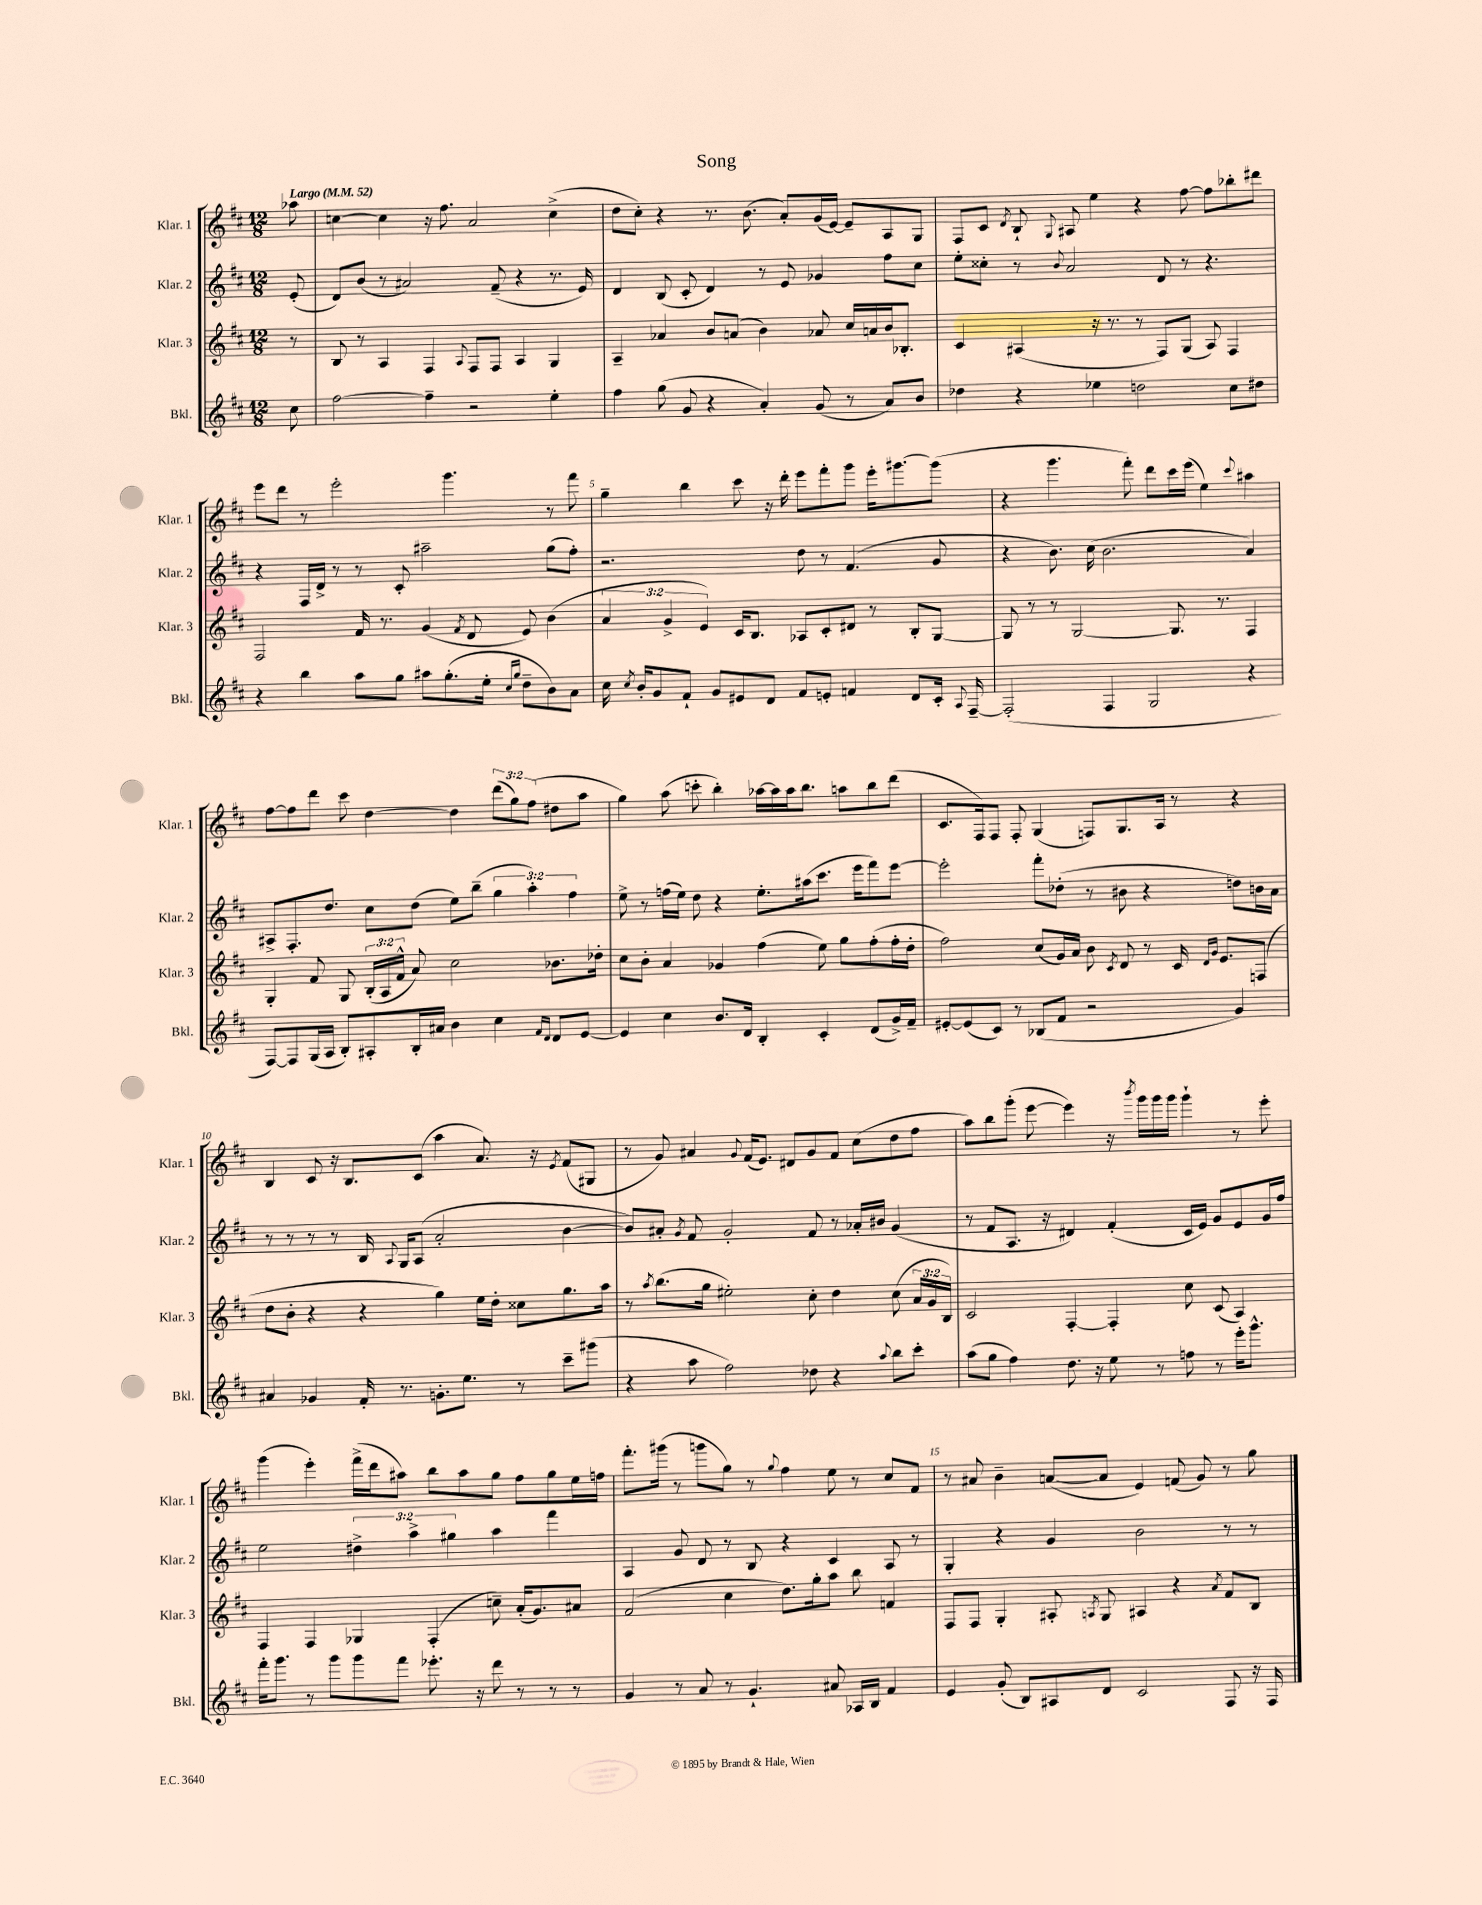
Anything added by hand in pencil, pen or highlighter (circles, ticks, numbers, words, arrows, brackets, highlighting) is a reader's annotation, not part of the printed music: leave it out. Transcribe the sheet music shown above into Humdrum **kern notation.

**kern	**kern	**kern	**kern
*part4	*part3	*part2	*part1
*staff4	*staff3	*staff2	*staff1
*I"Bkl.	*I"Klar. 3	*I"Klar. 2	*I"Klar. 1
*I'Bkl.	*I'Klar. 3	*I'Klar. 2	*I'Klar. 1
*clefG2	*clefG2	*clefG2	*clefG2
*k[f#c#]	*k[f#c#]	*k[f#c#]	*k[f#c#]
*M12/8	*M12/8	*M12/8	*M12/8
*MM52	*MM52	*MM52	*MM52
=	=	=	=
!	!	!	!LO:TX:a:B:t=Largo
8cc#\	8r	(8e'/	8aa-X\
=1	=1	=1	=1
[2ff#\	8B/	8d/L)	[4ccn\
.	8r	(8b/J	.
.	4A/	8r	4cc\]
.	.	2a#X/)	.
4ff#~\]	4F#/	.	16r
.	.	.	8.ff#\
.	8qqA/	.	.
2r	8F#/L	.	2a/
.	8F#/J	(8f#~/	.
.	4A/	4r	.
4ee'\	4G/	8.r	(4cc^\
.	.	16e/)	.
=2	=2	=2	=2
4ff#\	4A~/	4d/	8dd\L
.	.	.	8cc#'\J)
(8gg\	4a-X/	(8B/	4r
8g/	.	8c#'/	.
4r	8b/L	4d/)	8.r
.	(8an/J	.	.
.	.	.	(8.b\
4a'/)	4b\)	8r	.
.	.	8e/	8a'/L)
(8g/	8a-X/	4g-X/	(16g/L
.	.	.	[16e/JJ)
8r	16cc#/LL	.	8e~/L]
.	16an/	.	.
8a/L)	16b/J	8ff#\L	8A/
.	8.B-X'/J	.	.
8b/J	.	8cc#\J	8G/J
=3	=3	=3	=3
4dd-X\	4c#/	8ee'\L	8F#/L
.	.	8cc##X'\J	8c#/J
.	.	.	8qd/
4r	(4A#X/	8r	8B`/
.	.	8qqb/	8qqG/
.	.	2a/	8A#X/
4ee-X\	16r	.	4ee\
.	8.r	.	.
2ddn\	8r	.	4r
.	8F#/L)	8d/	.
.	(8G/J	8r	[8ff#\
.	8A#/)	4.r	8ff#\L]
8cc#\L	4F#/	.	8bb-X'\
8dd#X\J	.	.	8ddd#X\J
!!LO:LB:g=z
=4	=4	=4	=4
4r	2F#/	4r	8eee\L
.	.	.	8ddd\J
4bb\	.	16F#/LL	8r
.	.	16d^/JJ	.
.	.	8r	2eee'\
8aa\L	16f#/	8r	.
.	8.r	.	.
8gg\J	.	8c#'/	.
8aa#X\L	(4g/	2aa#X~\	.
(8.gg'\	.	.	4.ggg\
.	8qf#/	.	.
.	8d/	.	.
16ee'\Jk	.	.	.
16qqcc#/LL	.	.	.
16qqgg/JJ	.	.	.
8dd~\L	8e/)	.	.
8b\)	(4b\	(8gg\L	8r
8a\J	.	8ff#'\J)	8fff#\
=5	=5	=5	=5
16cc#\	6a/	2.r	4gg~\
8qcc#/	.	.	.
16b'/KL	.	.	.
8g/	.	.	.
.	6g^/	.	.
8f#`/J	.	.	4bb\
.	6e/)	.	.
8g/L	.	.	.
8e#X/	16c#/KL	.	8ccc#\
.	8.B/J	.	.
8d/J	.	.	16r
.	.	.	16ddd'\
8f#/L	8A-X/L	8dd\	8eee\L
8en'/J	8c#'/	8r	8fff#'\
4fn/	8d#X/J	(4.f#/	8ggg\J
.	8r	.	16eee'\KL
.	.	.	[8.ggg#X\
8d/L	8B'/L	.	.
16c#'/Jk	[8G/J	8g/	(8ggg#\J]
8qqA/	.	.	.
[16F#~/	.	.	.
=6	=6	=6	=6
(2F#'/]	8G/]	4r	4r
.	8r	.	.
.	8r	8.b\)	4.ggg\
.	[2G/	.	.
.	.	(16cc#\	.
4F#/	.	2.b\	.
.	.	.	8fff#'\)
2G/	.	.	8ddd\L
.	8.G/]	.	16ccc#\L
.	.	.	(16eee\JJ
.	.	.	4ee\)
.	8.r	.	.
.	.	.	8qqccc#/
4r	4F#/	4a/)	4aa#X\
!!LO:LB:g=z
=7	=7	=7	=7
[8F#/L)	4G'/	8A#X^/L	[8ff#\L
8F#/]	.	8.F#'/	8ff#\]
(16G/L	8f#/	.	8ddd\J
16A/JJ	.	8.dd/J	.
8B'/L)	8G/	.	8ccc#\
8A#X'/	(24B'/LL	8cc#\L	[4dd\
.	24A/	.	.
.	24f#^^/JJ	.	.
16B'/L	8a/)	(8dd\J	.
16a#X/JJ	.	.	.
4b\	2cc#\	8ee\L)	4dd\]
.	.	(8bb~\J	.
4cc#\	.	6gg\	(12ddd\L
.	.	.	12gg\)
.	.	6aa'\)	(12ff#\J
16qqf#/LL	.	.	.
16qqd/JJ	.	.	.
8d/L	8.b-X\L	.	8dd#X\L
.	.	6ff#\	.
[8e/J	.	.	8aa\J
.	16dd-X'\Jk	.	.
=8	=8	=8	=8
4e/]	8cc#\L	8ee^\	4gg\)
.	8b'\J	8r	.
4cc#\	4a/	(16ffn\LL	(8aa\
.	.	16ee\JJ)	.
.	.	8dd\	8cccn'\
8.b/L	4g-X/	4r	4bb'\)
16d/Jk	.	.	.
4B'/	(4ff#\	8.ee'\L	[16aa-X\LL
.	.	.	16aa-\]
.	.	.	16aa-\J
.	.	(16aa#X\k	8.bb\J
4c#'/	8ee\)	8.ccc#\J	.
.	8gg\L	.	8aan\L
.	.	16eee\KL	.
(8d/L	(8ff#'\	8fff#\)	8bb\
16g^/L)	16ff#'\L	[8eee\J	(8ddd\J
16f#~/JJ	16dd'\JJ	.	.
=9	=9	=9	=9
[8e#X'/L	2ff#\)	2eee'\]	8.c#/L
(8e#/]	.	.	.
.	.	.	16F#/k)
8c#/J)	.	.	8F#/J
8r	.	.	8F#'/
(8B-X/L	(8cc#/L	8fff#'\L	(4G/
8f#/J	16g/L)	(8dd-X'\J	.
.	16a/JJ	.	.
2r	8b\	8r	8Fn/L)
.	8qc#/	.	.
.	8d/	8b#X\	8.G/
.	8r	4r	.
.	.	.	16A/Jk
.	16c#/	.	8r
.	16qqd/LL	.	.
.	16qqg/JJ	.	.
.	8.e/L	.	.
4g/)	.	8ddn\L)	4r
.	(8Fn/J	16bn\L	.
.	.	16a\JJ	.
!!LO:LB:g=z
=10	=10	=10	=10
4a#X/	8dd\L	8r	4B/
.	8b'\J	8r	.
4g-X/	4r	8r	8c#/
.	.	8r	16r
.	.	.	8.B/L
16f#'/	4r	16B/	.
.	.	8qqA/	.
8.r	.	16G/KL	.
.	.	(8A/J	(8c#/J
8.gn'\L	4gg\)	2a'/	4aa\
8.ee\J	.	.	.
.	16ee\LL	.	8.a/)
.	16dd'\JJ	.	.
8r	8cc##X\L	.	.
.	.	.	16r
.	.	.	8qe/
8ccc#~\L	8.gg\	[4b\	(8f#/L
(8ggg#X\J	.	.	8G#X/J
.	16aa\Jk	.	.
=11	=11	=11	=11
4r	8r	8b/L])	8r
.	8qaa/	.	.
.	(8.bb\L	8a#X'/J	8g/)
.	.	8qg/	.
8aa\	.	8f#/	4a#X/
.	16gg\Jk	.	.
2ff#\)	2ee#X'\)	2g'/	.
.	.	.	8qqg/
.	.	.	(16f#/KL
.	.	.	8.e/J)
.	.	.	8d#X/L
8dd-X\	8cc#'\	8f#/	8g/
4r	4dd\	8r	8f#/J
.	.	16a-X'/LL	(8cc#\L
.	.	16b#X/JJ	.
8qqaa/	.	.	.
8bb\L	(8cc#\	(4g/	8dd\
8ccc#'\J	24a/LL	.	8ff#\J
.	24g/	.	.
.	24B/JJ)	.	.
=12	=12	=12	=12
(8aa\L	2c#/	8r	8aa\L)
8gg\J	.	8f#/L	8bb\
4ff#\)	.	8.A/J	(8ggg'\J
.	.	.	[8eee\
.	.	16r	.
8.dd\	[4F#'/	4d#X/)	4eee\])
16r	.	.	.
8ee\	4F#'/]	(4f#'/	16r
.	.	.	8qbbb/
.	.	.	16ggg\LL
8r	.	.	16ggg\
.	.	.	16ggg\JJ
8ffn\	8cc#\	16c#/LL	4ggg`\
.	.	16e/JJ)	.
8r	(8c#/	8g/L	.
16eee'\KL	4A/)	8e/	8r
8.ggg^^\J	.	.	.
.	.	16g/L	8eee'\
.	.	16ff#/JJ	.
!!LO:LB:g=z
=13	=13	=13	=13
16fff#'\KL	4F#/	2ee\	(4ggg\
8.ggg\J	.	.	.
8r	4F#/	.	4eee'\)
8ggg\L	.	.	.
8ggg\	4G-X/	6dd#X^\	(16fff#^\LL
.	.	.	16ddd\J
8fff#\J	.	.	8aa#X\J)
.	.	6aa^\	.
8.eee-X'\	(4F#'/	.	8bb\L
.	.	6gg#X\	.
.	.	.	8aa#\
16r	.	.	.
8ddd\	8ccn~\)	4aa\	8gg\J
8r	(16a'/KL	.	8ff#\L
.	8.g/)	.	.
8r	.	4fff#\	8gg\
8r	8a#X/J	.	16ee\L
.	.	.	16ffn\JJ
=14	=14	=14	=14
4g/	(2f#/	4A/	8.fff#'\L
.	.	.	(16ggg#X\Jk
8r	.	8g/	8r
8a/	.	8d/	8gggn\L
8r	4cc#\	8r	8gg\J)
4.g`/	.	8B/	8r
.	.	.	8qqgg/
.	8.dd\L)	4r	4ff#\
.	16gg'\k	.	.
8a#X/	8aa\J	4c#/	8ee\
16A-X/LL	8bb\	.	8r
16B/JJ	.	.	.
4f#/	4fn/	8A/	8cc#/L
.	.	8r	8f#/J
=15	=15	=15	=15
4e/	8F#/L	4G'/	8r
.	8F#/J	.	8a#X/
(8g'/	4G'/	4r	4b~\
8B/L)	.	.	.
8A#X/	8A#X'/	4g/	([8an/L
.	8qAn/	.	.
8d/J	8G/	.	8a/J]
2c#/	4A#X/	2b\	4e/)
.	4r	.	(8fn/
.	.	.	8g/)
.	8qa/	.	.
8F#/	8f#/L	8r	8r
16r	8B/J	8r	8gg\
16F#/	.	.	.
==	==	==	==
*-	*-	*-	*-
